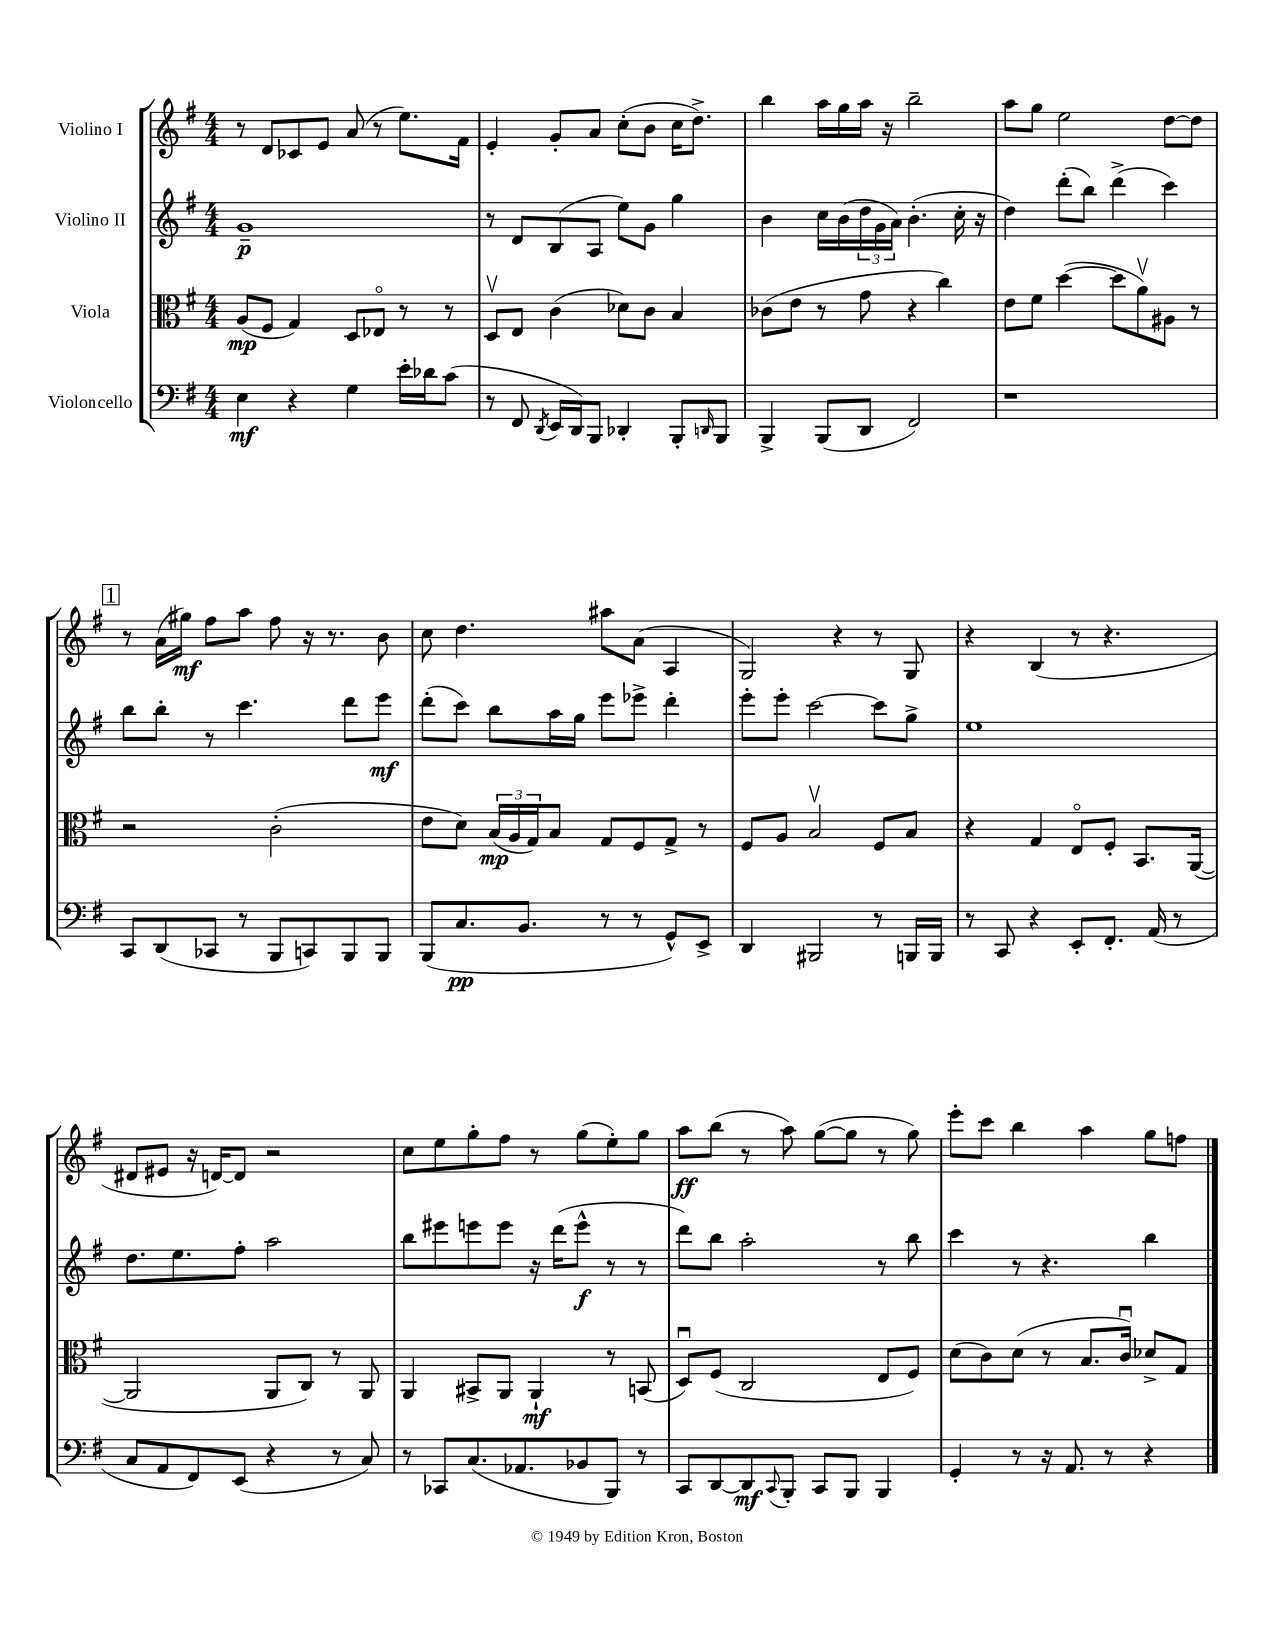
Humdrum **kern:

**kern	**kern	**kern	**kern
*staff4	*staff3	*staff2	*staff1
*clefF4	*clefC3	*clefG2	*clefG2
*k[f#]	*k[f#]	*k[f#]	*k[f#]
*M4/4	*M4/4	*M4/4	*M4/4
4E\	(8A/L	1g~	8r
.	8F#/J	.	8d/L
4r	4G/)	.	8c-/
.	.	.	8e/J
4G\	8D/L	.	(8a/
.	8E-o/J	.	8r
16e'\LL	8r	.	8.ee\L)
16d-\J	.	.	.
(8c\J	8r	.	.
.	.	.	16f#\Jk
=	=	=	=
8r	8Dv/L	8r	4e'/
8FF#/	8E/J	8d/L	.
8qDD/	.	.	.
16EE/LL	(4c\	(8B/	8g'/L
16DD/J)	.	.	.
8BBB/J	.	8A/J	8a/J
4DD-'/	8d-\L)	8ee\L)	(8cc'\L
.	8c\J	8g\J	8b\J
8BBB'/L	4B/	4gg\	16cc\LK
.	.	.	8.dd^\J)
16qqDD/	.	.	.
8BBB/J	.	.	.
=	=	=	=
4BBB^/	(8c-\L	4b\	4bb\
.	8e\J	.	.
(8BBB/L	8r	16cc\LL	16aa\LL
.	.	(16b\	16gg\
8DD/J	8g\	24dd\	16aa\JJ
.	.	24g\	.
.	.	.	16r
.	.	24a\JJ)	.
2FF#/)	4r	(4.b'\	2bb~\
.	4cc\)	.	.
.	.	16cc'\	.
.	.	16r	.
=	=	=	=
1r	8e\L	4dd\)	8aa\L
.	8f#\J	.	8gg\J
.	([4dd\	(8ddd'\L	2ee\
.	.	8bb\J)	.
.	8dd\]L	(4ddd^\	.
.	8av\)	.	.
.	8A#\J	4ccc\)	[8dd\L
.	8r	.	8dd\]J
=	=	=	=
8CC/L	2r	8bb\L	8r
(8DD/	.	8bb'\J	(16a\LL
.	.	.	16gg#\JJ)
8CC-/J	.	8r	8ff#\L
8r	.	4.ccc\	8aa\J
8BBB/L	(2c'\	.	8ff#\
8CC/)	.	.	16r
.	.	.	8.r
8BBB/	.	8ddd\L	.
8BBB/J	.	8eee\J	8b\
=	=	=	=
(8BBB/L	8e\L	(8ddd'\L	8cc\
8.C/	8d\J)	8ccc\J)	4.dd\
.	(24B/LL	8bb\L	.
.	24A/	.	.
8.BB/J	.	.	.
.	24G/J)	.	.
.	8B/J	16aa\L	.
.	.	16gg\JJ	.
8r	8G/L	8eee\L	8aa#\L
8r	8F#/	8eee-^\J	(8a\J
8GG^^/L)	8G^/J	4ddd'\	4A/
8EE^/J	8r	.	.
=	=	=	=
4DD/	8F#/L	8eee'\L	2G/)
.	8A/J	8eee'\J	.
2BBB#/	2Bv/	[2ccc\	.
.	.	.	4r
8r	8F#/L	8ccc\]L	8r
16BBB/LL	8B/J	8gg^\J	8G/
16BBB/JJ	.	.	.
=	=	=	=
8r	4r	1ee	4r
8CC/	.	.	.
4r	4G/	.	(4B/
8EE'/L	8Eo/L	.	8r
8.FF#'/J	8F#'/J	.	4.r
.	8.BB/L	.	.
(16AA/	.	.	.
8r	.	.	.
.	([16AA/Jk	.	.
=	=	=	=
8C/L	2AA/]	8.dd\L	8d#/L
8AA/	.	.	8e#/J
.	.	8.ee\	.
8FF#/)	.	.	16r
.	.	.	[16d/LK)
(8EE/J	.	8ff#'\J	8d/]J
4r	8AA/L	2aa\	2r
.	8C/J)	.	.
8r	8r	.	.
8C/)	8AA/	.	.
=	=	=	=
8r	4AA/	8bb\L	8cc\L
8CC-/L	.	8eee#\	8ee\
(8.C/	8BB#^/L	8eee\	8gg'\
.	8AA/J	8eee\J	8ff#\J
8.AA-/	.	.	.
.	4AA`/	16r	8r
.	.	(16ddd\LK	.
8BB-/	.	8eee^^\J	(8gg\L
8BBB/J)	8r	8r	8ee'\)
8r	(8BB/	8r	8gg\J
=	=	=	=
8CC/L	8Du/L)	8ddd\L)	8aa\L
[8DD/	(8F#/J	8bb\J	(8bb\J
8DD/]	2C/	2aa'\	8r
8qqCC/	.	.	.
8BBB'/J	.	.	8aa\)
8CC/L	.	.	([8gg\L
8BBB/J	.	.	8gg\]J
4BBB/	8E/L	8r	8r
.	8F#/J)	8bb\	8gg\)
=	=	=	=
4GG'/	(8d\L	4ccc\	8eee'\L
.	8c\)	.	8ccc\J
8r	(8d\J	8r	4bb\
16r	8r	4.r	.
8.AA/	.	.	.
.	8.B/L	.	4aa\
8r	.	.	.
.	16cu/Jk)	.	.
4r	8d-^/L	4bb\	8gg\L
.	8G/J	.	8ff\J
==	==	==	==
*-	*-	*-	*-
